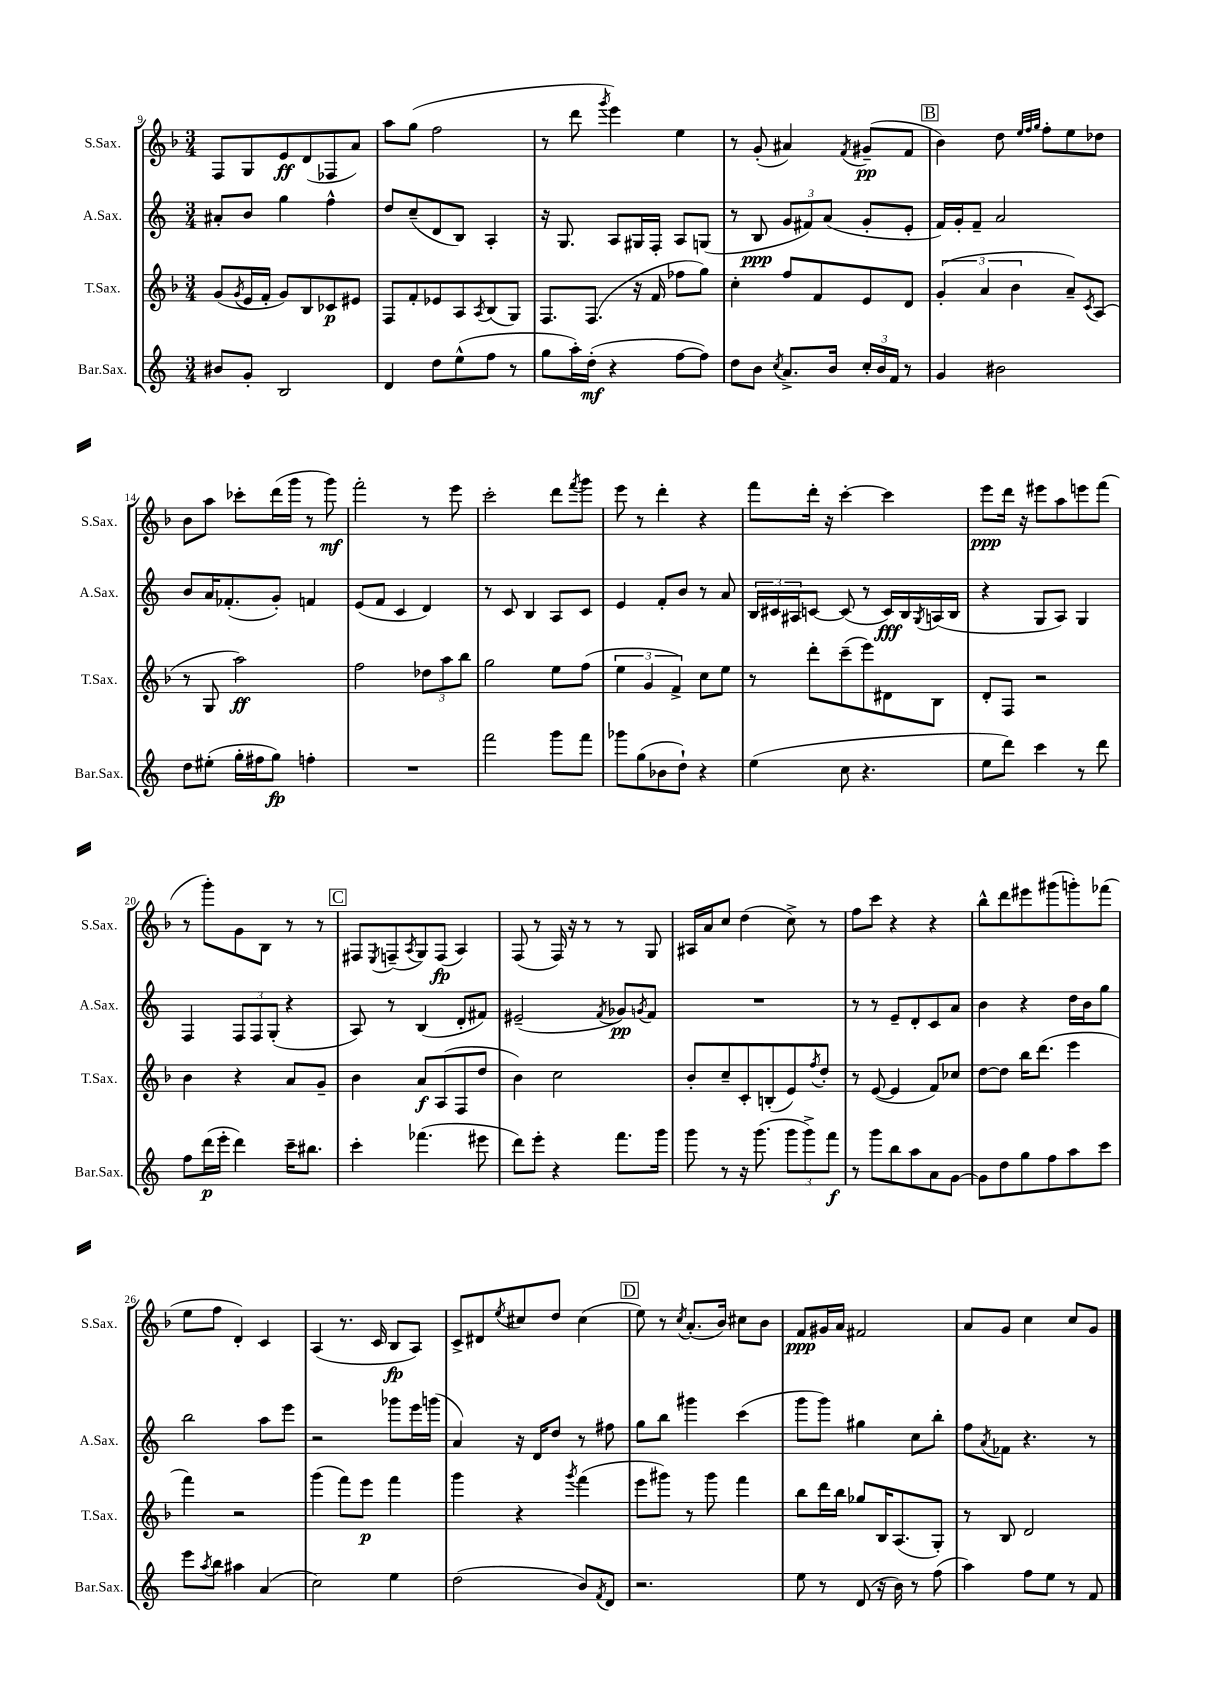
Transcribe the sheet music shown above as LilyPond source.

<<
\new StaffGroup <<
\new Staff = "s0" \with { instrumentName = "S.Sax." shortInstrumentName = "S.Sax." } {
    \clef treble \key f \major \numericTimeSignature \time 3/4
    f8 g8 e'8\ff d'8( fes8 a'8) |
    a''8 g''8( f''2 |
    r8 d'''8 \acciaccatura { g'''8 } e'''4) e''4 |
    r8 g'8-.( ais'4) \acciaccatura { f'8 } gis'8--\pp( f'8 |
    \mark \markup { \box "B" } bes'4) d''8 \grace { e''32 f''32 g''32 } f''8-. e''8 des''8 |
    bes'8 a''8 ces'''8-. d'''16( g'''16 r8 g'''8\mf) |
    f'''2-. r8 e'''8 |
    c'''2-. d'''8 \acciaccatura { f'''8 } g'''8 |
    e'''8 r8 d'''4-. r4 |
    f'''8 d'''16-. r16 c'''4~-. c'''4 |
    e'''8\ppp d'''16 r16 eis'''8 a''8 e'''8 f'''8( |
    r8 g'''8-.) g'8 bes8 r8 r8 |
    \mark \markup { \box "C" } fis8 \acciaccatura { e8 } f8--( \acciaccatura { a8 } g8) f8\fp( a4) |
    f8( r8 f16) r16 r8 r8 g8 |
    ais16 a'16 c''8 d''4( c''8->) r8 |
    f''8 c'''8 r4 r4 |
    bes''8-^ d'''8 eis'''8 gis'''8( g'''8-.) fes'''8( |
    e''8 f''8 d'4-.) c'4 |
    a4( r8. c'16 bes8\fp a8) |
    c'8-> dis'8 \acciaccatura { e''8 } cis''8 d''8 cis''4( |
    \mark \markup { \box "D" } e''8) r8 \acciaccatura { c''8 } a'8.-.( bes'16) cis''8 bes'8 |
    f'8\ppp gis'16 a'16 fis'2 |
    a'8 g'8 c''4 c''8 g'8 \bar "|." |
}
\new Staff = "s1" \with { instrumentName = "A.Sax." shortInstrumentName = "A.Sax." } {
    \clef treble \key c \major \numericTimeSignature \time 3/4
    ais'8-. b'8 g''4 f''4-^ |
    d''8 c''8--( d'8 b8) a4-. |
    r16 g8. a8 gis16 f16-. a8 g8( |
    r8 b8\ppp \tuplet 3/2 { g'8 fis'8) a'8( } g'8-. e'8-. |
    \mark \markup { \box "B" } f'16) g'16-. f'8-- a'2 |
    b'8 a'16 fes'8.-.( g'8-.) f'4 |
    e'8( f'8 c'4 d'4) |
    r8 c'8 b4 a8 c'8 |
    e'4 f'8-. b'8 r8 a'8 |
    \tuplet 3/2 { b16 cis'16 ais16 } c'8~ c'8( r8 c'16\fff) b16 \acciaccatura { g8 } a16( b16 |
    r4 g8 a8) g4 |
    f4 \tuplet 3/2 { f8 f8 g8-.( } r4 |
    \mark \markup { \box "C" } a8) r8 b4( d'8-. fis'8) |
    eis'2--( \acciaccatura { f'8 } ges'8\pp) \acciaccatura { g'8 } f'8 |
    R2. |
    r8 r8 e'8-- d'8-. c'8 a'8 |
    b'4 r4 d''16 b'16 g''8 |
    b''2 a''8 e'''8 |
    r2 ges'''8 e'''16 g'''16( |
    a'4) r16 d'16 d''8 r8 fis''8 |
    \mark \markup { \box "D" } g''8 b''8 gis'''4 c'''4( |
    g'''8 g'''8) gis''4 c''8 b''8-. |
    f''8 \acciaccatura { a'8 } fes'8 r4. r8 \bar "|." |
}
\new Staff = "s2" \with { instrumentName = "T.Sax." shortInstrumentName = "T.Sax." } {
    \clef treble \key f \major \numericTimeSignature \time 3/4
    g'8( \acciaccatura { g'8 } e'16 f'16-. g'8) bes8 ces'8\p eis'8 |
    f8 f'8-. ees'8 a8 \acciaccatura { a8 } bes8( g8) |
    f8. f8.( r16 f'16 fes''8 g''8) |
    c''4-. f''8 f'8 e'8 d'8 |
    \mark \markup { \box "B" } \tuplet 3/2 { g'4-.( a'4 bes'4 } a'8--) \acciaccatura { c'8 } a8( |
    r8 g8 a''2\ff) |
    f''2 \tuplet 3/2 { des''8 a''8 bes''8 } |
    g''2 e''8 f''8( |
    \tuplet 3/2 { e''4 g'4 f'4->) } c''8 e''8 |
    r8 d'''8-. c'''8--( e'''8) dis'8 bes8 |
    d'8-. f8 r2 |
    bes'4 r4 a'8 g'8-- |
    \mark \markup { \box "C" } bes'4 a'8\f a8( f8 d''8 |
    bes'4) c''2 |
    bes'8-. c''8-- c'8-. b8-.( e'8) \acciaccatura { f''8 } d''8-. |
    r8 e'8~( e'4 f'8) ces''8 |
    d''8~ d''8 bes''16 d'''8.( e'''4 |
    f'''4) r2 |
    g'''4( f'''8) e'''8\p f'''4 |
    g'''4 r4 \acciaccatura { g'''8 } f'''4( |
    \mark \markup { \box "D" } e'''8 gis'''8) r8 gis'''8 f'''4 |
    bes''8 d'''16 bes''16 ges''8 bes16 a8.( g8-.) |
    r8 bes8 d'2 \bar "|." |
}
\new Staff = "s3" \with { instrumentName = "Bar.Sax." shortInstrumentName = "Bar.Sax." } {
    \clef treble \key c \major \numericTimeSignature \time 3/4
    bis'8 g'8-. b2 |
    d'4 d''8 e''8-^( f''8 r8 |
    g''8 a''16-.) d''16-.\mf( r4 f''8~ f''8) |
    d''8 b'8 \acciaccatura { c''8 } a'8.-> b'16 \tuplet 3/2 { c''16-. b'16 f'16 } r8 |
    \mark \markup { \box "B" } g'4 bis'2 |
    d''8 eis''8-.( g''16-. fis''16 g''8\fp) f''4-. |
    R2. |
    f'''2 g'''8 f'''8 |
    ges'''8 g''8( bes'8 d''8-!) r4 |
    e''4( c''8 r4. |
    e''8 d'''8) c'''4 r8 d'''8 |
    f''8 d'''16\p( e'''16-. d'''4) c'''16-- bis''8. |
    \mark \markup { \box "C" } c'''4-. fes'''4.( eis'''8 |
    d'''8) e'''8-. r4 f'''8. g'''16 |
    g'''8 r8 r16 g'''8.( \tuplet 3/2 { g'''8 g'''8->) f'''8\f } |
    r8 g'''8 b''8 a''8 a'8 g'8~ |
    g'8 d''8 g''8 f''8 a''8 c'''8 |
    e'''8 \acciaccatura { a''8 } b''8 ais''4 a'4( |
    c''2) e''4 |
    d''2( b'8) \acciaccatura { f'8 } d'8 |
    \mark \markup { \box "D" } r2. |
    e''8 r8 d'8( r16 b'16) r8 f''8( |
    a''4) f''8 e''8 r8 f'8 \bar "|." |
}
>>
>>
\layout { \context { \Score currentBarNumber = #9 } }
